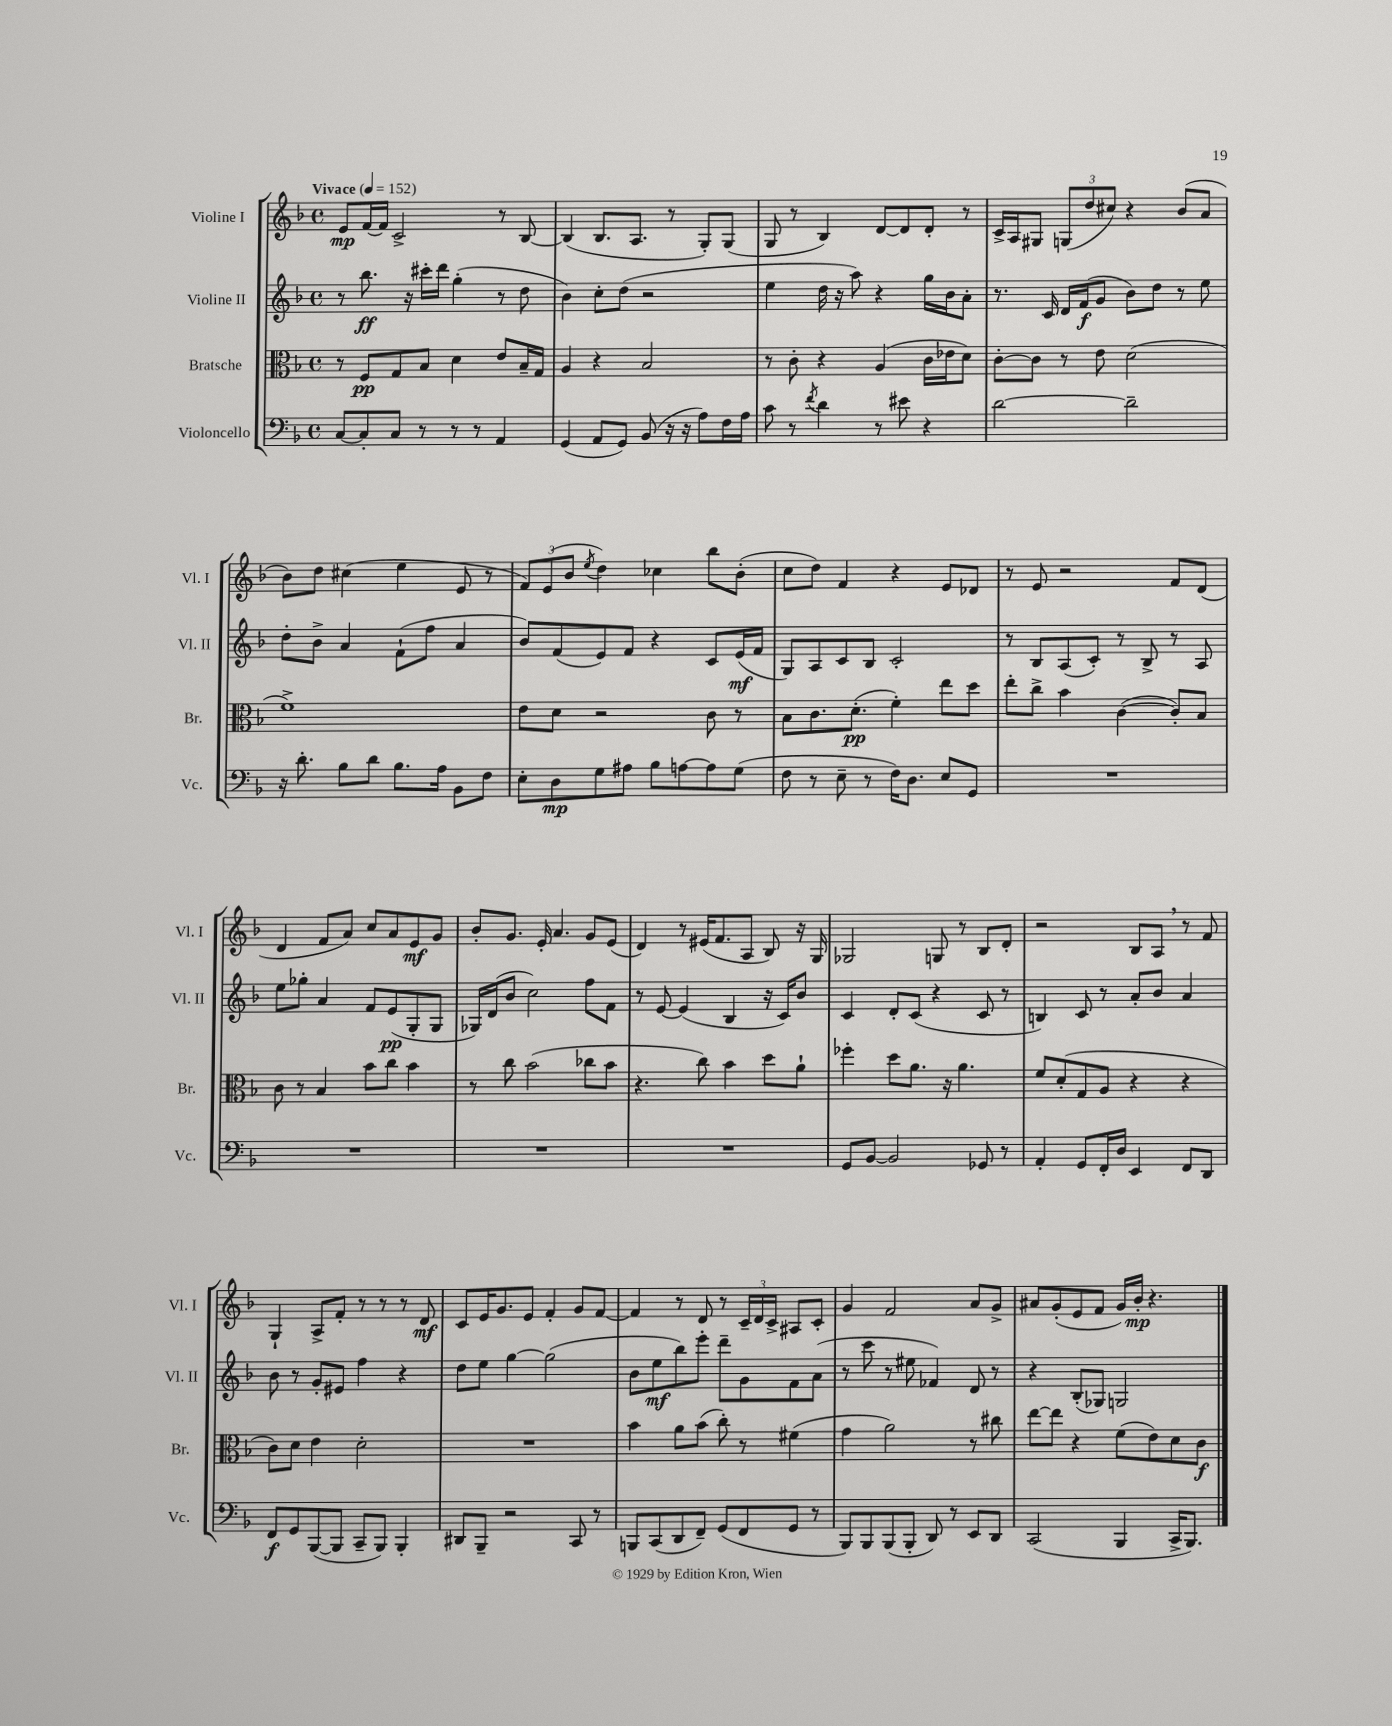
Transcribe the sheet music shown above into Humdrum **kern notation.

**kern	**dynam	**kern	**dynam	**kern	**dynam	**kern	**dynam
*part4	*part4	*part3	*part3	*part2	*part2	*part1	*part1
*staff4	*staff4	*staff3	*staff3	*staff2	*staff2	*staff1	*staff1
*I"Violoncello	*	*I"Bratsche	*	*I"Violine II	*	*I"Violine I	*
*I'Vc.	*	*I'Br.	*	*I'Vl. II	*	*I'Vl. I	*
*clefF4	*	*clefC3	*	*clefG2	*	*clefG2	*
*k[b-]	*	*k[b-]	*	*k[b-]	*	*k[b-]	*
*M4/4	*	*M4/4	*	*M4/4	*	*M4/4	*
*met(c)	*	*met(c)	*	*met(c)	*	*met(c)	*
*MM152	*	*MM152	*	*MM152	*	*MM152	*
=1	=1	=1	=1	=1	=1	=1	=1
!	!	!	!	!	!	!LO:TX:a:B:t=Vivace	!
[8C/L	.	8r	.	8r	.	8e/L	mp
8C'/]	.	8F/L	pp	8.bb-\	ff	[16f/L	.
.	.	.	.	.	.	16f/JJ]	.
8C/J	.	8G/	.	.	.	2c^/	.
.	.	.	.	16r	.	.	.
8r	.	8B-/J	.	16ccc#X'\LL	.	.	.
.	.	.	.	16ddd\JJ	.	.	.
8r	.	4d\	.	(4gg'\	.	.	.
8r	.	.	.	.	.	.	.
4AA/	.	8e/L	.	8r	.	8r	.
.	.	16B-~/L	.	8dd\	.	[8B-/	.
.	.	16G/JJ	.	.	.	.	.
=2	=2	=2	=2	=2	=2	=2	=2
(4GG/	.	4A/	.	4b-\)	.	(4B-/]	.
8AA/L	.	4r	.	8cc'\L	.	8.B-/L	.
8GG/J)	.	.	.	(8dd\J	.	.	.
.	.	.	.	.	.	8.A/J	.
(8BB-/	.	2B-/	.	2r	.	.	.
16r	.	.	.	.	.	8r	.
16r	.	.	.	.	.	.	.
8A\L)	.	.	.	.	.	8G'/L)	.
16F\L	.	.	.	.	.	(8G/J	.
16A\JJ	.	.	.	.	.	.	.
=3	=3	=3	=3	=3	=3	=3	=3
8c\	.	8r	.	4ee\	.	8G/	.
8r	.	8c'\	.	.	.	8r	.
8qf/	.	.	.	.	.	.	.
4d\	.	4r	.	16dd\	.	4B-/)	.
.	.	.	.	16r	.	.	.
.	.	.	.	8aa\)	.	.	.
8r	.	(4A/	.	4r	.	[8d/L	.
8e#X\	.	.	.	.	.	8d/]	.
4r	.	16c\LL	.	16gg\LL	.	8d'/J	.
.	.	16e-X\J	.	16b-\J	.	.	.
.	.	8d\J)	.	8a'\J	.	8r	.
=4	=4	=4	=4	=4	=4	=4	=4
[2d\	.	[8c'\L	.	8.r	.	16c^/LL	.
.	.	.	.	.	.	16A/J	.
.	.	8c\J]	.	.	.	8G#X/J	.
.	.	.	.	16c/	.	.	.
.	.	8r	.	16d/LL	.	(12Gn/L	.
.	.	.	.	(16f/J	f	.	.
.	.	.	.	.	.	12dd/	.
.	.	8e\	.	8g/J	.	.	.
.	.	.	.	.	.	12cc#X/J)	.
2d~\]	.	(2d\	.	8b-\L)	.	4r	.
.	.	.	.	8dd\J	.	.	.
.	.	.	.	8r	.	(8b-/L	.
.	.	.	.	8ee\	.	8a/J	.
!!LO:LB:g=z
=5	=5	=5	=5	=5	=5	=5	=5
16r	.	1f^)	.	8dd'\L	.	8b-\L)	.
8.d'\	.	.	.	.	.	.	.
.	.	.	.	8b-^\J	.	8dd\J	.
8B-\L	.	.	.	4a/	.	(4cc#X\	.
8d\J	.	.	.	.	.	.	.
8.B-\L	.	.	.	(8f`\L	.	4ee\	.
.	.	.	.	8ff\J	.	.	.
16A\Jk	.	.	.	.	.	.	.
8BB-\L	.	.	.	4a/	.	8e/	.
8F\J	.	.	.	.	.	8r	.
=6	=6	=6	=6	=6	=6	=6	=6
8E'\L	.	8e\L	.	8b-/L)	.	12f/L)	.
.	.	.	.	.	.	(12e/	.
8D\	mp	8d\J	.	(8f/	.	.	.
.	.	.	.	.	.	12b-/J	.
.	.	.	.	.	.	8qee/	.
8G\	.	2r	.	8e/)	.	4dd\)	.
8A#X\J	.	.	.	8f/J	.	.	.
8B-\L	.	.	.	4r	.	4cc-X\	.
[8An\	.	.	.	.	.	.	.
8A\]	.	8c\	.	8c/L	.	8bb-\L	.
(8G\J	.	8r	.	(16e/L	mf	(8b-'\J	.
.	.	.	.	16f/JJ	.	.	.
=7	=7	=7	=7	=7	=7	=7	=7
8F\	.	8B-\L	.	8G/L)	.	8cc\L	.
8r	.	8.c\	.	8A/	.	8dd\J)	.
8E~\	.	.	.	8c/	.	4f/	.
.	.	(8.d'\J	pp	.	.	.	.
8r	.	.	.	8B-/J	.	.	.
16F\KL)	.	4f'\)	.	2c'/	.	4r	.
8.D\J	.	.	.	.	.	.	.
8E/L	.	8ee\L	.	.	.	8e/L	.
8GG/J	.	8dd\J	.	.	.	8d-X/J	.
=8	=8	=8	=8	=8	=8	=8	=8
1r	.	8ee'\L	.	8r	.	8r	.
.	.	8cc^\J	.	8B-/L	.	8e/	.
.	.	4b-\	.	(8A/	.	2r	.
.	.	.	.	8c'/J)	.	.	.
.	.	([4c\	.	8r	.	.	.
.	.	.	.	8B-^/	.	.	.
.	.	8c'/L])	.	8r	.	8f/L	.
.	.	8B-/J	.	8A/	.	(8d/J	.
!!LO:LB:g=z
=9	=9	=9	=9	=9	=9	=9	=9
1r	.	8c\	.	8ee\L	.	4d/	.
.	.	8r	.	8gg-X'\J	.	.	.
.	.	4B-/	.	4a/	.	8f/L	.
.	.	.	.	.	.	8a/J)	.
.	.	8b-\L	.	8f/L	.	8cc/L	.
.	.	8cc\J	.	(8e/	pp	8a/	.
.	.	4b-\	.	8G'/	.	8e/	mf
.	.	.	.	8G/J	.	8g/J	.
=10	=10	=10	=10	=10	=10	=10	=10
1r	.	8r	.	16G-X/LL)	.	8b-'/L	.
.	.	.	.	(16d/J	.	.	.
.	.	8cc\	.	8b-/J	.	8.g/J	.
.	.	(2b-\	.	2cc\)	.	.	.
.	.	.	.	.	.	16e'/	.
.	.	.	.	.	.	4.a/	.
.	.	8cc-X\L	.	8ff\L	.	8g/L	.
.	.	8b-\J	.	8f\J	.	(8e/J	.
=11	=11	=11	=11	=11	=11	=11	=11
1r	.	4.r	.	8r	.	4d/)	.
.	.	.	.	[8e/	.	.	.
.	.	.	.	(4e/]	.	8r	.
.	.	8cc\)	.	.	.	(16e#X/KL	.
.	.	.	.	.	.	8.f/	.
.	.	4b-\	.	4B-/	.	.	.
.	.	.	.	.	.	8A/J	.
.	.	8dd\L	.	16r	.	8B-/)	.
.	.	.	.	16c/KL)	.	.	.
.	.	8a`\J	.	8b-/J	.	16r	.
.	.	.	.	.	.	16G/	.
=12	=12	=12	=12	=12	=12	=12	=12
8GG/L	.	4ff-X'\	.	4c/	.	2G-X/	.
[8BB-/J	.	.	.	.	.	.	.
2BB-/]	.	8dd\L	.	8d'/L	.	.	.
.	.	8.a\J	.	(8c/J	.	.	.
.	.	.	.	4r	.	8Gn/	.
.	.	16r	.	.	.	.	.
.	.	4.a\	.	.	.	8r	.
8GG-X/	.	.	.	8c/	.	8B-/L	.
8r	.	.	.	8r	.	8d'/J	.
=13	=13	=13	=13	=13	=13	=13	=13
4AA'/	.	8f/L	.	4Bn/)	.	2r	.
.	.	(8d'/	.	.	.	.	.
8GG/L	.	8G/	.	8c/	.	.	.
16FF'/L	.	8A/J	.	8r	.	.	.
16D/JJ	.	.	.	.	.	.	.
4EE/	.	4r	.	8a'/L	.	8B-/L	.
.	.	.	.	8b-/J	.	8A,/J	.
8FF/L	.	4r	.	4a/	.	8r	.
8DD/J	.	.	.	.	.	8f/	.
!!LO:LB:g=z
=14	=14	=14	=14	=14	=14	=14	=14
8FF/L	f	8c\L)	.	8b-\	.	4G`/	.
8GG/	.	8d\J	.	8r	.	.	.
([8BBB-/	.	4e\	.	8g'/L	.	8A^/L	.
8BBB-/J]	.	.	.	8e#X/J	.	8f'/J	.
8CC~/L	.	2d'\	.	4ff\	.	8r	.
8BBB-/J)	.	.	.	.	.	8r	.
4BBB-'/	.	.	.	4r	.	8r	.
.	.	.	.	.	.	8d/	mf
=15	=15	=15	=15	=15	=15	=15	=15
8DD#X/L	.	1r	.	8dd\L	.	8c/L	.
8BBB-~/J	.	.	.	8ee\J	.	16e/K	.
.	.	.	.	.	.	8.g/	.
2r	.	.	.	[4gg\	.	.	.
.	.	.	.	.	.	8e/J	.
.	.	.	.	(2gg\]	.	4f'/	.
8CC/	.	.	.	.	.	8g/L	.
8r	.	.	.	.	.	[8f/J	.
=16	=16	=16	=16	=16	=16	=16	=16
8BBBn/L	.	4b-\	.	8b-\L	.	4f/]	.
(8CC/	.	.	.	8ee\	mf	.	.
8DD/	.	8a\L	.	8bb-\)	.	8r	.
8FF~/J)	.	(8b-\J	.	8eee'\J	.	8d/	.
(8GG/L	.	8cc'\)	.	8ddd~\L	.	8r	.
8FF/	.	8r	.	8g\	.	24c~/LL	.
.	.	.	.	.	.	24d/	.
.	.	.	.	.	.	24c^/JJ	.
8GG/J	.	(4f#X\	.	8f\	.	8A#X/L	.
8r	.	.	.	(8a\J	.	8c'/J	.
=17	=17	=17	=17	=17	=17	=17	=17
8BBB-/L)	.	4g\	.	8r	.	4g/	.
8BBB-/	.	.	.	8ccc\	.	.	.
(8BBB-/	.	2a\)	.	8r	.	2f/	.
8BBB-'/J	.	.	.	8ee#X\	.	.	.
8DD/)	.	.	.	4f-X/)	.	.	.
8r	.	.	.	.	.	.	.
8EE/L	.	8r	.	8d/	.	8a/L	.
8DD/J	.	8cc#X\	.	8r	.	8g^/J	.
=18	=18	=18	=18	=18	=18	=18	=18
(2CC/	.	[8ee\L	.	4r	.	8a#X/L	.
.	.	8ee\J]	.	.	.	(8g'/	.
.	.	4r	.	(8B-'/L	.	8e/	.
.	.	.	.	8G-X/J)	.	8f/J	.
4BBB-/	.	(8f\L	.	2Gn/	.	16g/LL)	.
.	.	.	.	.	.	16b-'/JJ	mp
.	.	8e\)	.	.	.	4.r	.
16CC^/KL	.	8d\	.	.	.	.	.
8.BBB-/J)	.	.	.	.	.	.	.
.	.	8c\J	f	.	.	.	.
==	==	==	==	==	==	==	==
*-	*-	*-	*-	*-	*-	*-	*-
